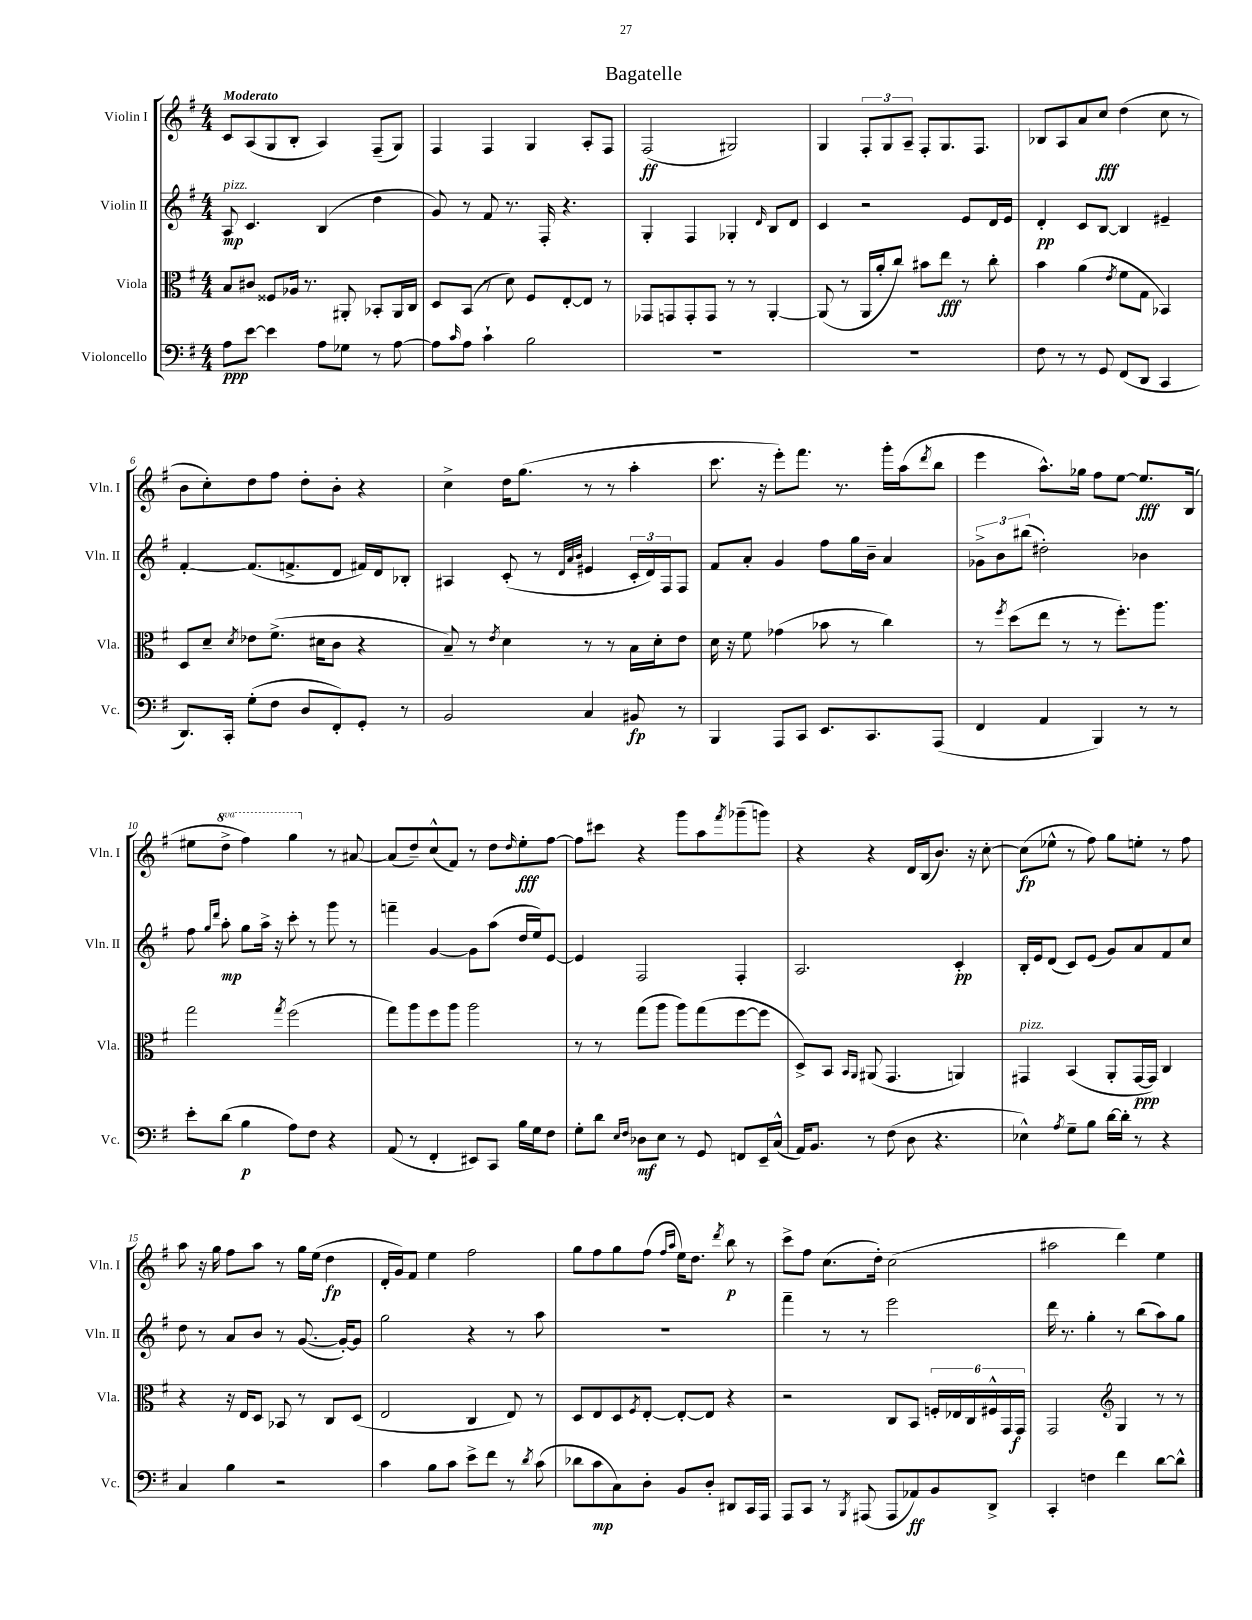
\header { title = "Bagatelle" }
<<
\new StaffGroup <<
\new Staff = "s0" \with { instrumentName = "Violin I" shortInstrumentName = "Vln. I" } {
    \clef treble \key g \major \numericTimeSignature \time 4/4 \set Staff.ottavationMarkups = #ottavation-simple-ordinals \tempo "Moderato"
    c'8 a8( g8 b8-. a4) fis8--( g8) |
    fis4 fis4 g4 a8-. fis8 |
    fis2\ff( gis2) |
    g4 \tuplet 3/2 { fis8-. g8 a8-- } fis8-. g8. fis8. |
    bes8 a8 a'8 c''8\fff d''4( c''8 r8 |
    b'8 c''8-.) d''8 fis''8 d''8-. b'8-. r4 |
    c''4-> d''16 g''8.( r8 r8 a''4-. |
    c'''8. r16 e'''8-.) fis'''8. r8. g'''16-. a''16( \acciaccatura { d'''8 } b''8 |
    e'''4 a''8.-^) ges''16 fis''8 e''8~ e''8.\fff b16( |
    eis''8 \ottava #1 d'''8-> fis'''4) g'''4 \ottava #0 r8 ais'8~ |
    ais'8( d''8--) c''8-^( fis'8) r8 d''8 \grace { d''16 } e''8-.\fff fis''8~ |
    fis''8 cis'''8 r4 g'''8 a''8 \acciaccatura { fis'''8 } ges'''8--( g'''8) |
    r4 r4 d'16 b16( b'8.) r16 c''8~-. |
    c''8\fp( ees''8-^ r8 fis''8) g''8 e''8-. r8 fis''8 |
    a''8 r16 g''16 fis''8 a''8 r8 g''16 e''16( d''4\fp |
    d'16-. g'16) fis'8 e''4 fis''2 |
    g''8 fis''8 g''8 fis''8( \grace { fis''16 a''16 } e''16) d''8. \acciaccatura { d'''8 } b''8\p r8 |
    c'''8-> fis''8 c''8.( d''16-.) c''2( |
    ais''2 d'''4) e''4 \bar "|." |
}
\new Staff = "s1" \with { instrumentName = "Violin II" shortInstrumentName = "Vln. II" } {
    \clef treble \key g \major \numericTimeSignature \time 4/4
    a8\mp^\markup { \italic "pizz." } c'4. b4( d''4 |
    g'8) r8 fis'8 r8. fis16-. r4. |
    g4-. fis4 ges4-. \grace { d'16 } b8 d'8 |
    c'4 r2 e'8 d'16 e'16 |
    d'4-.\pp c'8 b8~ b4 eis'4-- |
    fis'4~-. fis'8.( f'8.-> d'8 fis'16) d'16 bes8-. |
    ais4 c'8-.( r8 \grace { d'32 a'32 b'32 } eis'4 \tuplet 3/2 { c'16-. d'16) fis16 } fis8 |
    fis'8 a'8-. g'4 fis''8 g''16 b'16-- a'4 |
    \tuplet 3/2 { ges'8-> b'8 bis''8( } dis''2-.) bes'4 |
    fis''8 \grace { g''16 d'''16 } a''8-.\mp g''8 a''16-> r16 c'''8-. r8 g'''8 r8 |
    f'''4-- g'4~ g'8 a''8( d''16 e''16) e'8~ |
    e'4 fis2 fis4-. |
    a2. c'4-.\pp |
    b16-. e'16 d'8( c'8) e'8( g'8) a'8 fis'8 c''8 |
    d''8 r8 a'8 b'8 r8 g'8.~( g'16~-.) g'8 |
    g''2 r4 r8 a''8 |
    R1 |
    fis'''4-- r8 r8 e'''2 |
    d'''16 r8. g''4-. r8 b''8( a''8) g''8 \bar "|." |
}
\new Staff = "s2" \with { instrumentName = "Viola" shortInstrumentName = "Vla." } {
    \clef alto \key g \major \numericTimeSignature \time 4/4
    b8 cis'8 fisis8 aes16 r8. ais,8-. bes,8-. ais,16 c16 |
    d8 b,8( r8 d'8) fis8 e8~-. e8 r8 |
    ges,8 g,8 g,8-. g,8 r8 r8 a,4~-. |
    a,8( r8 a,16 a'16-. c''8) bis'8 e''8\fff r8 c''8-. |
    b'4 a'4( \acciaccatura { e'8 } fis'8 g8 bes,4) |
    d8 d'8-- \acciaccatura { d'8 } ees'8 fis'8.->( dis'16 c'8 r4 |
    b8--) r8 \acciaccatura { e'8 } d'4 r8 r8 b16 d'16-. e'8 |
    d'16 r16 fis'8 ges'4( bes'8 r8 c''4) |
    r8 \acciaccatura { fis''8 } d''8( e''8 r8 r8 fis''8.-.) a''8. |
    g''2 \acciaccatura { g''8 } fis''2( |
    g''8) a''8 fis''8 a''8 a''2 |
    r8 r8 g''8( a''8 a''8) g''8( fis''8~ fis''8 |
    d8->) b,8 \grace { b,16 a,16 } ais,8( g,4. a,4) |
    gis,4^\markup { \italic "pizz." } b,4( a,8-. gis,16~\ppp gis,16) c4 |
    r4 r16 e16 d8 bes,8 r8 c8 d8( |
    e2 c4 e8) r8 |
    d8 e8 d8 \acciaccatura { fis8 } e8~-. e8~-. e8 r4 |
    r2 c8 b,8 \tuplet 6/4 { f16-. ees16 c16 fis16-^ g,16 g,16\f } |
    g,2 \clef treble g4 r8 r8 \bar "|." |
}
\new Staff = "s3" \with { instrumentName = "Violoncello" shortInstrumentName = "Vc." } {
    \clef bass \key g \major \numericTimeSignature \time 4/4
    a8\ppp e'8~ e'4 a8 ges8 r8 a8~ |
    a8 \grace { c'16 } a8 c'4-! b2 |
    R1 |
    R1 |
    fis8 r8 r8 g,8 fis,8( d,8 c,4 |
    d,8.) c,16-. g8-.( fis8 d8 fis,8-.) g,8-. r8 |
    b,2 c4 bis,8\fp r8 |
    b,,4 a,,8 c,8 e,8. c,8. a,,8( |
    fis,4 a,4 b,,4) r8 r8 |
    e'8-. d'8( b4\p a8) fis8 r4 |
    a,8( r8 fis,4-. eis,8) c,8 b16 g16 fis8 |
    g8-. d'8 \grace { e16 fis16 } des8\mf e8 r8 g,8 f,8 e,16-- c16-^( |
    a,16) b,8. r8 fis8( d8 r4. |
    ees4-^) \acciaccatura { a8 } g8-- b8 d'16~ d'16-. r8 r4 |
    c4 b4 r2 |
    c'4 b8 c'8 e'8-> fis'8 r8 \acciaccatura { d'8 } c'8( |
    des'8 c'8\mp c8) d8-. b,8 d8-. dis,8 c,16 a,,16 |
    a,,8 c,8 r8 \acciaccatura { b,,8 } ais,,8( ais,,8 aes,8\ff) b,8 d,8-> |
    c,4-. f4 fis'4 d'8~ d'8-^ \bar "|." |
}
>>
>>
